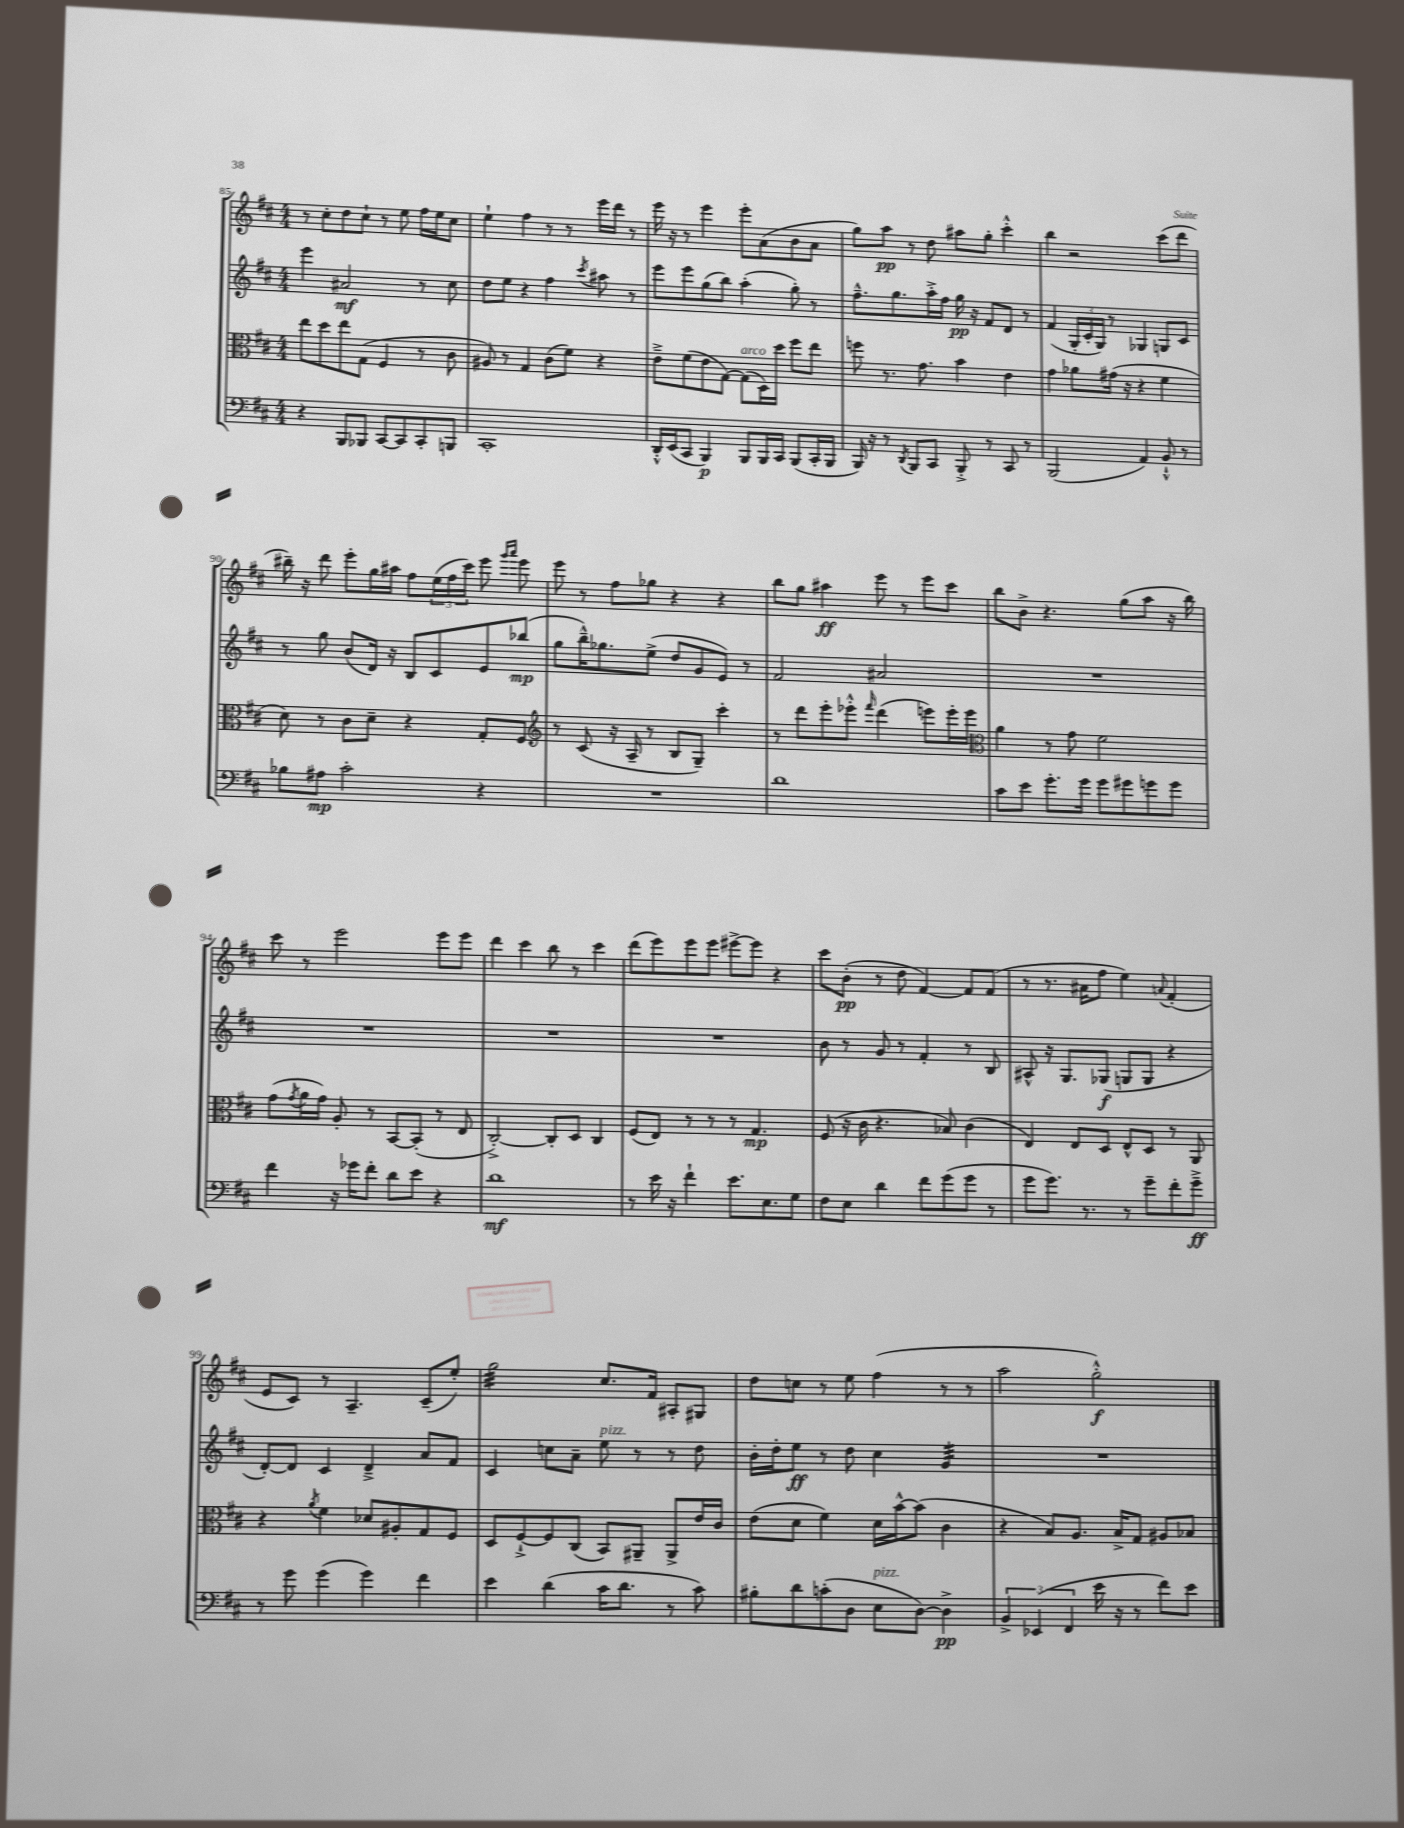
<<
\new StaffGroup <<
\new Staff = "s0" {
    \clef treble \key d \major \numericTimeSignature \time 4/4
    r8 cis''8-. d''8 cis''8-! r8 e''8 fis''16 e''16 cis''8 |
    e''4-! fis''4 r8 r8 e'''16 d'''16 r8 |
    e'''16 r16 r8 e'''4 e'''8-. a'8( b'8 a'8 |
    g''8) a''8\pp r8 d''8 ais''8 g''8-. cis'''4-.-^ |
    b''4 r2 cis'''8( d'''8 |
    bis''16--) r16 d'''8 e'''8-. g''16 ais''16 fis''8 \tuplet 3/2 { e''16( fis''16 cis'''16) } e'''8 \grace { g'''16 a'''16 } e'''8 |
    e'''8 r8 fis''8 ges''8 r4 r4 |
    b''8 g''8 ais''4\ff e'''8 r8 e'''8 cis'''8 |
    b''8 b'8-> r4. g''8( a''8 r16 b''16) |
    cis'''8 r8 e'''2 e'''8 e'''8 |
    d'''4 cis'''4 b''8 r8 cis'''4 |
    d'''8( e'''8) e'''8 e'''8 eis'''8~-> eis'''8 r4 |
    cis'''8 b'8-.\pp( r8 d''8 fis'4~) fis'8 fis'8( |
    r8 r8. ais'16 fis''8 e''4) \appoggiatura { a'8 } fis'4-.( |
    e'8 cis'8) r8 a4.-- cis'8--( e''8-.) |
    g''2:32 cis''8. fis'16 ais8-. gis8 |
    d''8 c''8 r8 e''8 fis''4( r8 r8 |
    a''2 g''2-.-^\f) \bar "|." |
}
\new Staff = "s1" {
    \clef treble \key d \major \numericTimeSignature \time 4/4
    e'''4 ais'2\mf r8 cis''8 |
    d''8 e''8 r4 fis''4 \acciaccatura { cis'''8 } ais''8 r8 |
    e'''8 e'''8 g''8( b''8) a''4-.( g''8-.) r8 |
    fis''8.---^ g''8. a''16-.-> fis''16 g''16\pp r16 fis'8 d'8 r8 |
    fis'4( \tuplet 3/2 { g16-. cis'16-. g16) } r8 ges4 g8 cis'8 |
    r8 g''8 b'8( d'16) r16 b8 cis'8 e'8 bes''8\mp( |
    g''8 b''16---^) ges''8. e''8->( d''8 g'8 e'8) r8 |
    fis'2 ais'2 |
    R1 |
    R1 |
    R1 |
    R1 |
    b'8 r8 g'8 r8 fis'4-. r8 b8 |
    ais8-^ r16 g8. ges8\f( g8 g8 r4 |
    d'8~-.) d'8 cis'4 d'4---> a'8 fis'8 |
    cis'4 c''8 a'8-- e''8^\markup { \italic "pizz." } r8 r8 d''8 |
    b'16-. d''16-. e''8\ff r8 d''8 cis''4 g'4:32 |
    R1 \bar "|." |
}
\new Staff = "s2" {
    \clef alto \key d \major \numericTimeSignature \time 4/4
    e''8 d''8 e''8 g8( fis4 r8 cis'8 |
    ais8) r8 g4 cis'8( fis'8) r4 |
    e'8---> fis'8( e'8 g8~) g8^\markup { \italic "arco" }( d16) d''16 fis''8 e''8 |
    f''8 r8. g'8. b'4 e'4 |
    g'4 aes'8 gis'16( r16 r4 fis'4 |
    d'8) r8 cis'8 d'8-- r4 g8-. fis8 |
    \clef treble r8 cis'8( r16 a16-- r8 b8 g8--) cis'''4-. |
    r8 d'''8 e'''8-. ees'''8-.-^ \grace { fis'''16 } d'''4( e'''8) e'''16-. e'''16 |
    \clef alto a'4 r8 g'8 fis'2 |
    g'8( \acciaccatura { g'8 } a'16 g'16) a8-. r8 b,8~ b,8-.( r8 e8 |
    cis2~-.->) cis8-. d8 cis4 |
    fis8( e8) r8 r8 r8 g4.\mp |
    fis8( r16 cis'16 r4. bes8) cis'4( |
    e4) e8 d8 e8-^ d8 r8 a,8 |
    r4 \acciaccatura { a'8 } fis'4 des'8 ais8-. g8 fis8 |
    d8 fis8~-!-> fis8 cis8( b,8) ais,8-- ais,8-> e'16 cis'16 |
    e'8( d'8 fis'4) d'16 b'16~-^ b'8( cis'4 |
    r4 b8) a8. b16-> g8 ais8 bes8 \bar "|." |
}
\new Staff = "s3" {
    \clef bass \key d \major \numericTimeSignature \time 4/4
    r4 b,,8 bes,,8 cis,8~ cis,8 cis,8-. b,,8 |
    cis,1-. |
    d,16-.-^ e,16( cis,8 b,,4\p) b,,8 b,,16 cis,16 b,,8( cis,16-. b,,16 |
    b,,16) r16 r8 \acciaccatura { d,8 } b,,8 cis,8 b,,8-.-> r8 cis,8 r8 |
    b,,2( a,4) b,8-!-^ r8 |
    bes8 ais8\mp cis'2-. r4 |
    R1 |
    d'1 |
    cis'8 e'8 g'8.-. g'16 g'8 gis'8 g'8 g'8 |
    fis'4 r16 ges'16 fis'8-. d'8 e'8 r4 |
    d'1\mf |
    r8 e'16 r16 fis'4-! e'8. e8. g8 |
    fis8 e8 d'4 fis'8 g'8( g'8 r8 |
    g'8 g'8.) r8. r8 g'8-- fis'8-. g'8--->\ff |
    r8 g'8 g'4( g'4) fis'4 |
    e'4 d'4( cis'16 d'8. r8 cis'8) |
    bis8-. d'8 c'8-.( d8 e8^\markup { \italic "pizz." } d8~) d4->\pp |
    \tuplet 3/2 { b,4-> ees,4( fis,4 } e'16 r16 r8 fis'8) e'8 \bar "|." |
}
>>
>>
\layout { \context { \Score currentBarNumber = #85 } }
